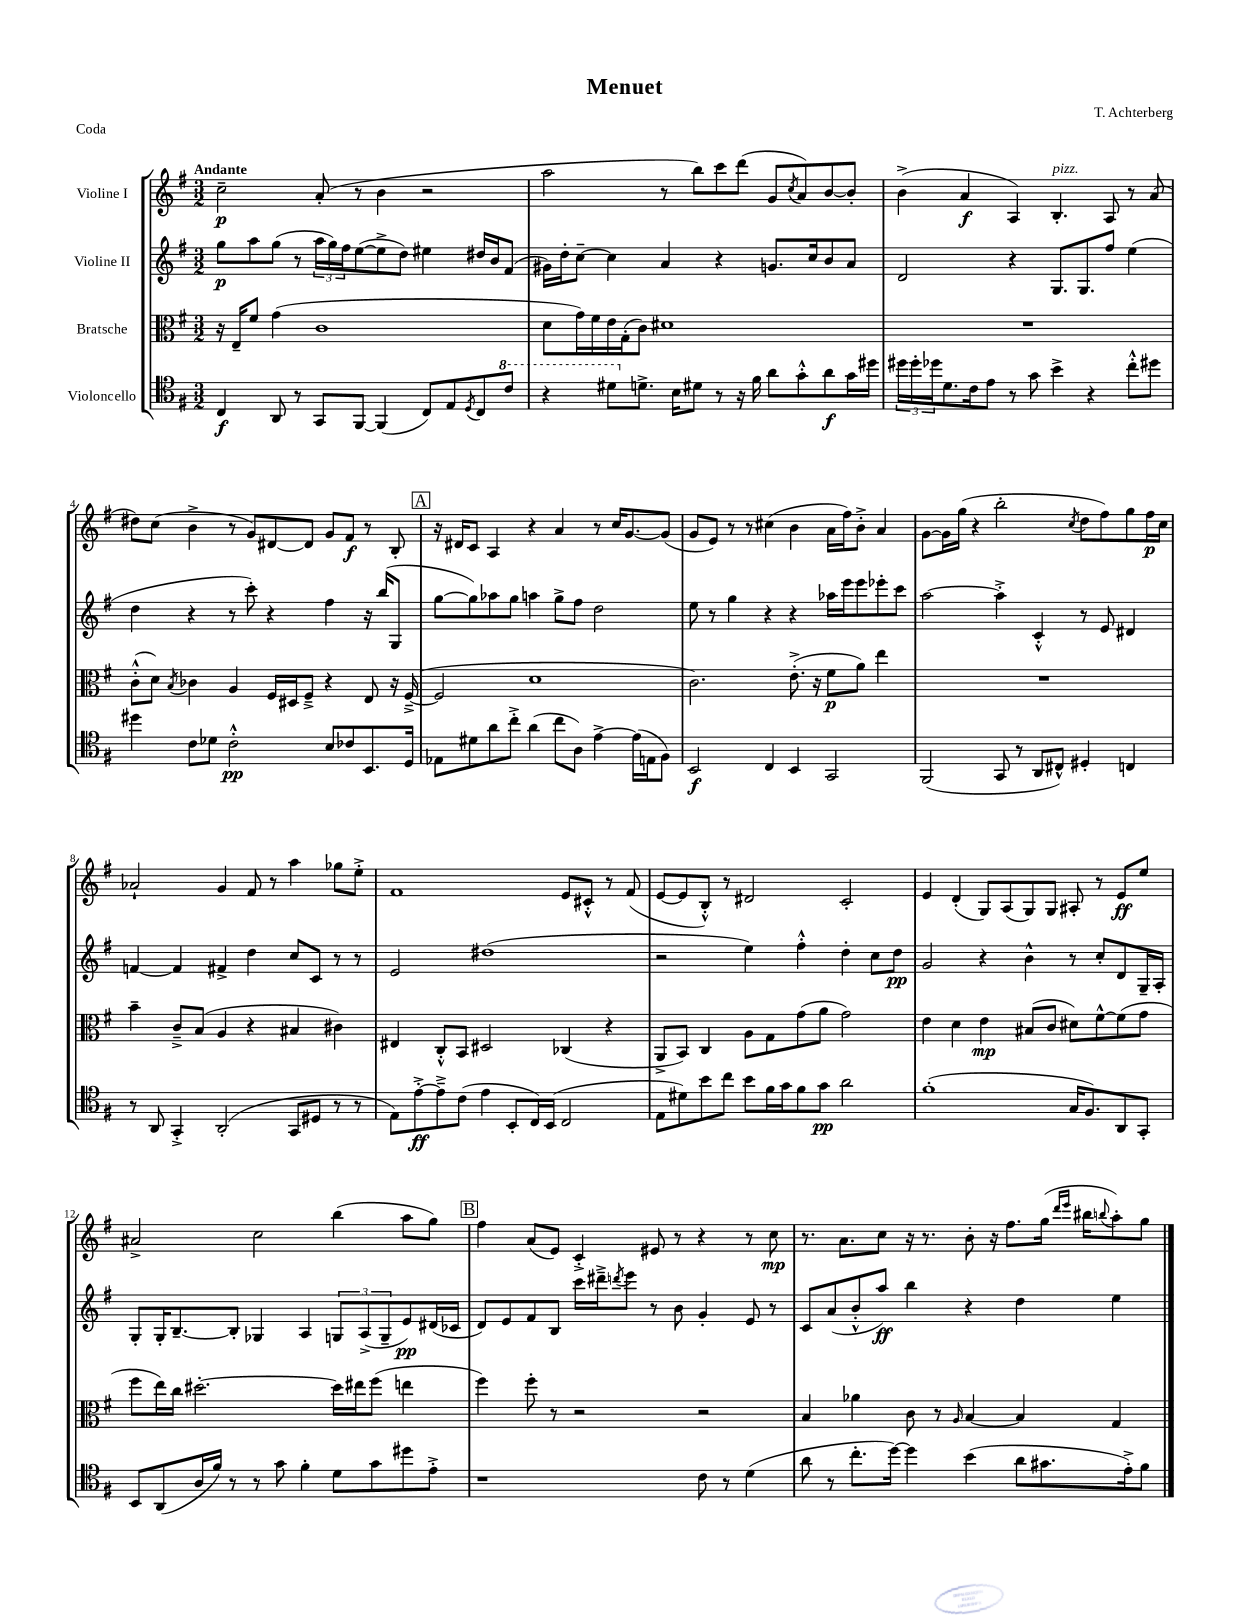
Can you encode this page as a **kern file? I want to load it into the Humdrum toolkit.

**kern	**kern	**kern	**kern
*staff4	*staff3	*staff2	*staff1
*clefC4	*clefC3	*clefG2	*clefG2
*k[f#]	*k[f#]	*k[f#]	*k[f#]
*M3/2	*M3/2	*M3/2	*M3/2
4C/	16r	8gg\L	2cc~\
.	16E~/LK	.	.
.	8f#/J	8aa\	.
8AA/	(4g\	(8gg\J	.
8r	.	8r	.
8GG/L	1c	24aa\LL	(8a'/
.	.	24gg\)	.
.	.	24ff#\J	.
[8FF#/J	.	([8ee\	8r
(4FF#/]	.	8ee^\]	4b\
.	.	8dd\J)	.
8C/L)	.	4ee#\	2r
8E/	.	.	.
8qD/	.	.	.
8C/	.	16dd#/LL	.
.	.	16b/J	.
8cc/J	.	(8f#/J	.
=	=	=	=
4r	8d\L	16g#\LL)	2aa\
.	.	16dd'\J	.
.	16g\L)	[8cc~\J	.
.	16f#\	.	.
8dd#\L	16e\	4cc\]	.
.	(16G'\J	.	.
8.d^\J	8c\J)	.	.
.	1d#	4a/	8r
16B\LK	.	.	.
8d#\J	.	.	8bb\L)
8r	.	4r	8ccc\
16r	.	.	(8ddd\J
16f#\	.	.	.
8a\L	.	8.g/L	8g/L
.	.	.	8qcc/
8g'^^\	.	.	8a/)
.	.	16cc/k	.
8a\	.	8b/	[8b/
16g\L	.	8a/J	8b'/]J
16dd#\JJ	.	.	.
=	=	=	=
24dd#\LL	1.r	2d/	(4b^\
24dd#'\	.	.	.
24dd-\J	.	.	.
8.d\	.	.	.
.	.	.	4a/
16c\k	.	.	.
8e\J	.	.	.
8r	.	4r	4A/)
8g\	.	.	.
4b^\	.	8.G/L	4.B'/
.	.	8.G/	.
4r	.	.	.
.	.	8ff#/J	8A/
8cc'^^\L	.	(4ee\	8r
8dd#\J	.	.	(8a/
=	=	=	=
4dd#\	(8c'^^\L	4dd\	8dd#\L)
.	8d\J)	.	(8cc\J
.	8qB/	.	.
8c\L	4c-\	4r	4b^\
8d-\J	.	.	.
2c'^^\	4A/	8r	8r
.	.	8ccc'\)	8g/L)
.	16F#/LL	4r	[8d#/
.	16D#/J	.	.
.	8F#~^/J	.	8d#/]J
8B/L	4r	4ff#\	8g/L
8c-/	.	.	8f#/J
8.BB/	8E/	16r	8r
.	.	(16bb/LK	.
.	16r	8G/J	8B'/
16D/Jk	([16F#~^/	.	.
=	=	=	=
8E-\L	2F#/]	[8gg\L	16r
.	.	.	16d#/LK
8d#\	.	8gg\])	8c/J
8a\	.	8aa-\	4A/
8cc'^\J	.	8gg\J	.
(4a\	1d	4aa\	4r
8cc\L	.	8gg^\L	4a/
8A\J)	.	8ff#\J	.
[4e^\	.	2dd\	8r
.	.	.	16cc/LK
.	.	.	[8.g/
(16e\]LL	.	.	.
16E\J	.	.	.
8F#\J)	.	.	(8g/]J
=	=	=	=
2BB/	2.c\)	8ee\	8g/L
.	.	8r	8e/J)
.	.	4gg\	8r
.	.	.	8r
4C/	.	4r	(4cc#\
4BB/	(8.e'^\	4r	4b\
.	16r	.	.
2GG/	8f#\L	16aa-\LL	16a\LL
.	.	16eee\J	16ff#\J)
.	8a\J)	8eee\	8b'^\J
.	4ee\	8eee-'\	4a/
.	.	8ccc\J	.
=	=	=	=
(2FF#/	1.r	[2aa\	[8g\L
.	.	.	16g\]L
.	.	.	(16gg\JJ
.	.	.	4r
8GG/	.	4aa'^\]	2bb'\
8r	.	.	.
8AA/L	.	4c'^^/	.
8C#^^/J)	.	.	.
.	.	.	8qcc/
4D#'/	.	8r	8dd\L
.	.	8e/	8ff#\)
4C/	.	4d#/	8gg\
.	.	.	16ff#\L
.	.	.	16cc\JJ
=	=	=	=
8r	4b~\	[4f/	2a-`/
8AA/	.	.	.
4GG'^/	8c~^/L	4f/]	.
.	(8B/J	.	.
(2AA'/	4A/	4f#^/	4g/
.	4r	4dd\	8f#/
.	.	.	8r
8GG/L	4B#/	8cc/L	4aa\
8D#/J	.	8c/J	.
8r	4c#\)	8r	8gg-\L
8r	.	8r	8ee'^\J
=	=	=	=
8E\L)	4E#/	2e/	1f#
[8e'^\	.	.	.
8e~^\]	8C'^^/L	.	.
(8c\J	8BB/J	.	.
4e\	2D#/	(1dd#	.
8BB'/L	.	.	.
16C/L)	.	.	.
(16BB/JJ	.	.	.
2C/	(4C-/	.	8e/L
.	.	.	8c#'^^/J
.	4r	.	8r
.	.	.	(8f#/
=	=	=	=
8E\L	8AA^/L	2r	[8e/L
8d#\)	8BB/J)	.	8e/]
8b\	4C/	.	8B'^^/J)
8cc\J	.	.	8r
8b\L	8A\L	4ee\)	2d#/
16f#\L	8G\	.	.
16g\J	.	.	.
8f#\	(8g\	4ff#'^^\	.
8g\J	8a\J	.	.
2a\	2g\)	4dd'\	2c'/
.	.	8cc\L	.
.	.	8dd\J	.
=	=	=	=
(1f#'	4e\	2g/	4e/
.	4d\	.	(4d'/
.	4e\	4r	8G/L)
.	.	.	(8A/
.	(8B#/L	4b^^\	8G/)
.	8c/J	.	8G/J
16G/LK	8d#\L)	8r	8A#'/
8.F#/)	.	.	.
.	[8f#^^\	8cc'/L	8r
8AA/	(8f#\]	8d/	8e/L
8GG'/J	8g\J	16G~/L	8ee/J
.	.	16A'/JJ	.
=	=	=	=
8BB/L	8ff#\L	8G'/L	2a#^/
(8AA/	16ee\L)	16G'/K	.
.	16cc\JJ	[8.B~/	.
16A/L	[2.dd#'\	.	.
16f#/JJ)	.	.	.
8r	.	8B'/]J	.
8r	.	4G-/	2cc\
8g\	.	.	.
4f#'\	.	4A/	.
8d\L	16dd#\]LL	12G/L	(4bb\
.	16ee#\J	.	.
.	.	(12A^/	.
8g\	(8ff#\J	.	.
.	.	12G~/	.
8dd#\	4ee\	8e/)	8aa\L
8e'^\J	.	(16d#/L	8gg\J)
.	.	16c-/JJ	.
=	=	=	=
1r	4ff#\)	8d/L)	4ff#\
.	.	8e/	.
.	8ff#'\	8f#/	(8a/L
.	8r	8B/J	8e/J)
.	2r	16ccc\LL	4c'^/
.	.	16ddd#~^\J	.
.	.	8qddd/	.
.	.	8eee\J	.
.	.	8r	8e#/
.	.	8b\	8r
8c\	2r	4g'/	4r
8r	.	.	.
(4d\	.	8e/	8r
.	.	8r	8cc\
=	=	=	=
8a\	4B/	8c/L	8.r
8r	.	(8a/	.
.	.	.	8.a\L
8.cc'\L	4a-\	8b'^^/	.
.	.	8aa/J)	8cc\J
[16dd\Jk)	.	.	.
4dd\]	8c\	4bb\	16r
.	.	.	8.r
.	8r	.	.
.	16qqA/	.	.
(4b\	[4B/	4r	8b'\
.	.	.	16r
.	.	.	8.ff#\L
8a\L	4B/]	4dd\	.
8.g#\	.	.	(16gg\Jk
.	.	.	16qqddd/LL
.	.	.	16qqeee/JJ
.	.	.	16bb#\LK
.	.	.	8qqbb/
.	4G/	4ee\	8aa'\)
16e'^\k)	.	.	.
8f#\J	.	.	8gg\J
==	==	==	==
*-	*-	*-	*-
